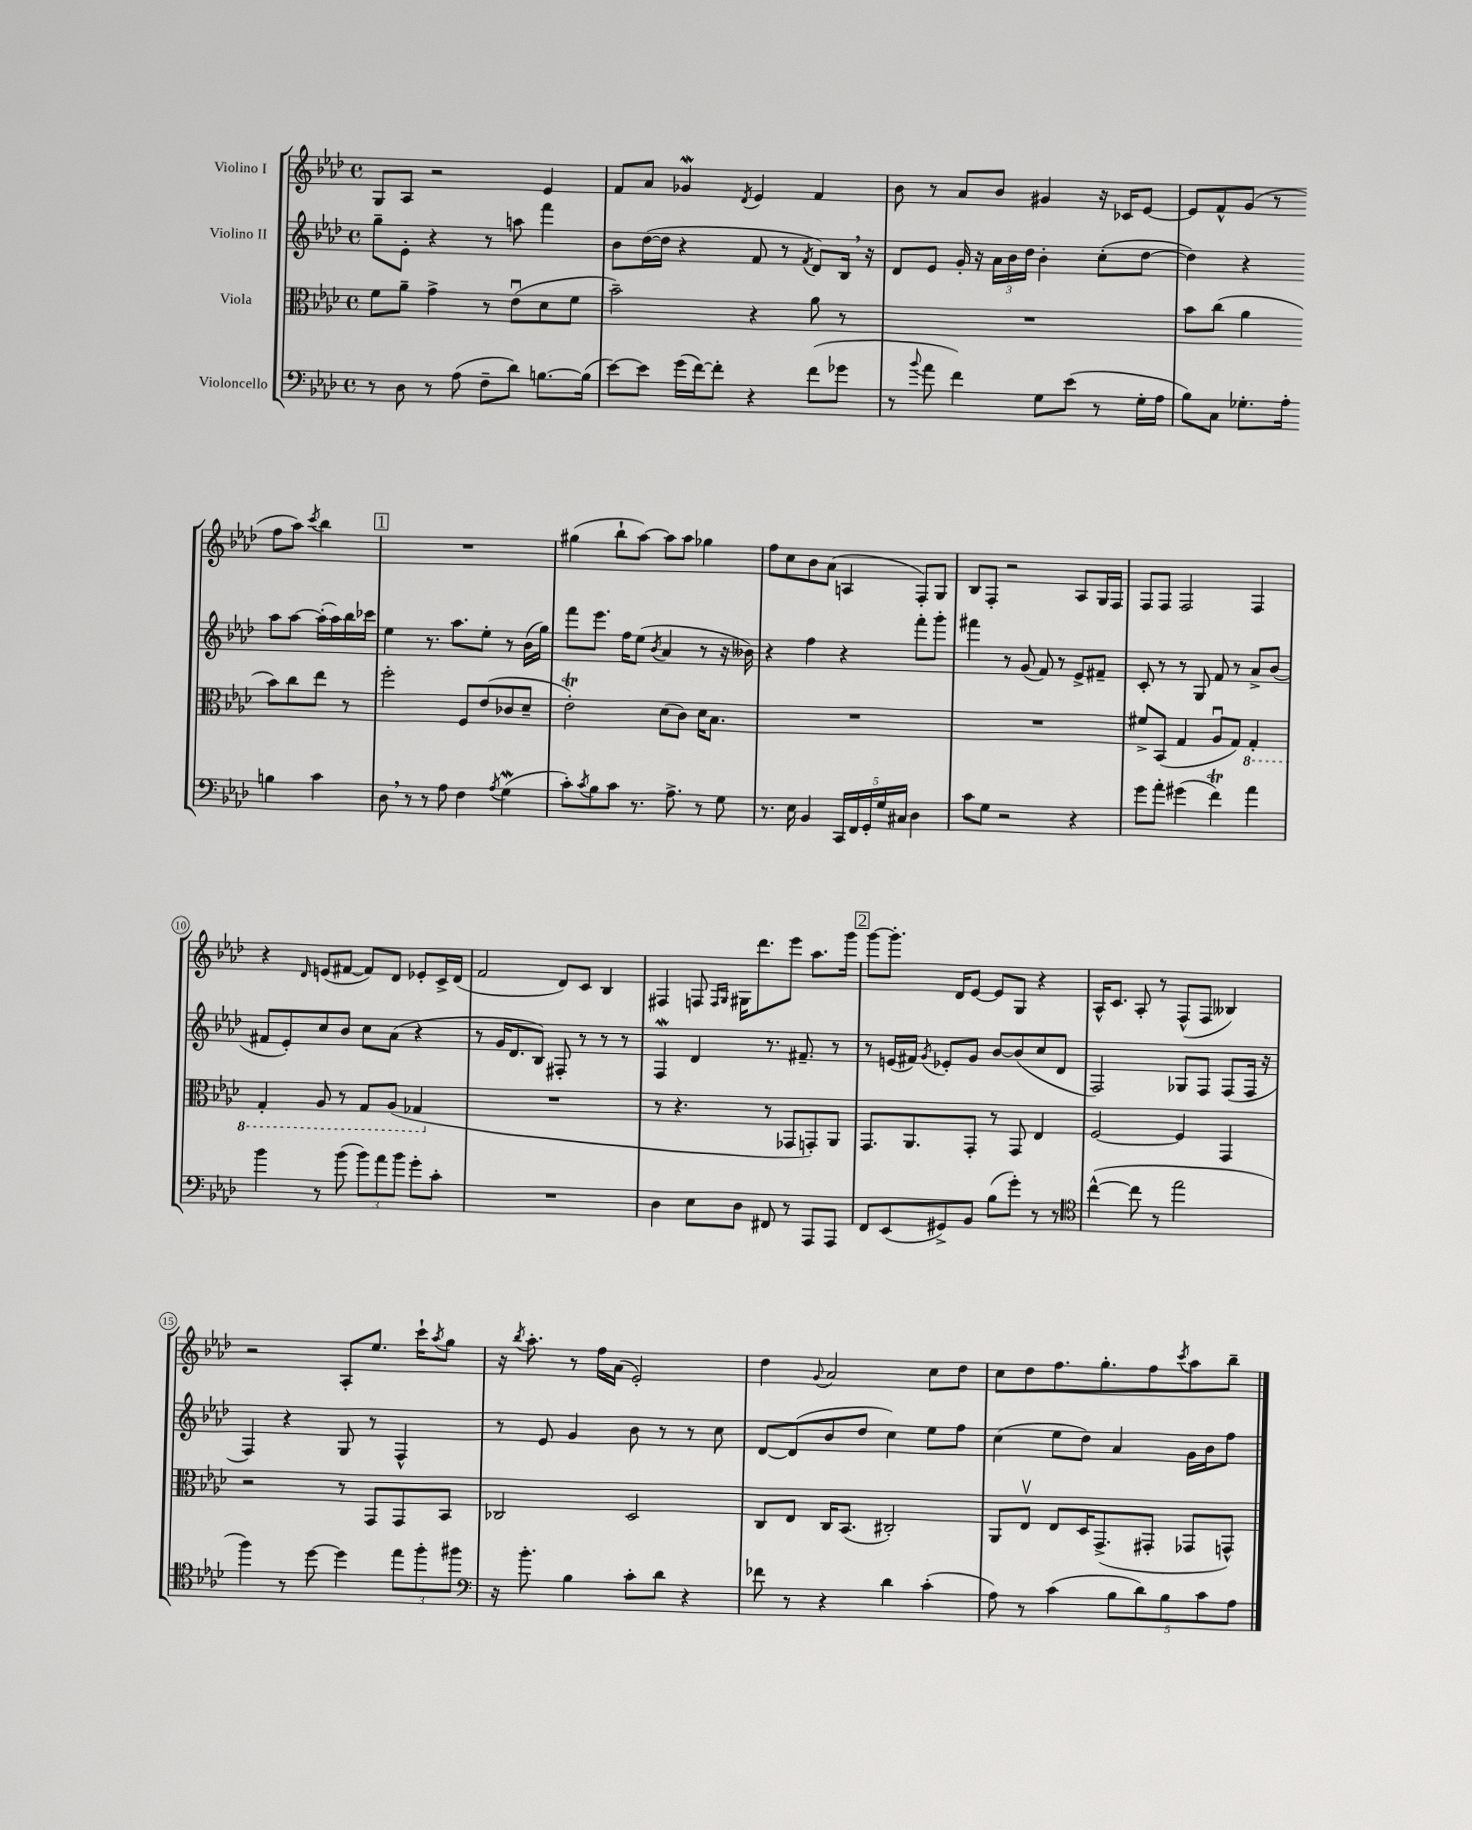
<<
\new StaffGroup <<
\new Staff = "s0" \with { instrumentName = "Violino I" } {
    \clef treble \key aes \major \defaultTimeSignature \time 4/4
    g8 aes8 r2 ees'4 |
    f'8 aes'8 ges'4\mordent \acciaccatura { des'8 } ees'4 f'4 |
    bes'8 r8 aes'8 bes'8 gis'4 r16 ces'16 ees'8~ |
    ees'8 f'8-^ g'8( r8 f''8 aes''8) \acciaccatura { c'''8 } bes''4 |
    \mark \markup { \box "1" } R1 |
    gis''4( bes''8-! aes''8~) aes''8 aes''8 ges''4 |
    f''8 c''8 bes'8 aes'8( a4 f8-.) g8 |
    bes8 f8-. r2 aes8 g16 f16 |
    f8 f8 f2 f4 |
    r4 \grace { des'16 } e'8( fis'8~ fis'8) des'8 ees'8-. c'16-> des'16( |
    f'2 des'8) c'8 bes4 |
    fis4 f8 \grace { f16 g16 } gis16 des'''8. ees'''8 aes''8. g'''16 |
    \mark \markup { \box "2" } g'''8~ g'''8.-. des'16 ees'8~ ees'8 g8 r4 |
    aes16-^ c'8. aes8-. r8 f8-^( f8 beses4) |
    r2 aes8-. ees''8. c'''16-! \acciaccatura { aes''8 } g''8 |
    r16 \acciaccatura { bes''8 } aes''8.-. r8 f''16 aes'16( ees'2-.) |
    des''4 \appoggiatura { g'8 } aes'2 c''8 des''8 |
    c''8 des''8 f''8. g''8.-. f''8 \acciaccatura { c'''8 } aes''8 bes''8-- \bar "|." |
}
\new Staff = "s1" \with { instrumentName = "Violino II" } {
    \clef treble \key aes \major \defaultTimeSignature \time 4/4
    g''8-- ees'8-. r4 r8 a''8 f'''4 |
    bes'8 des''16~( des''16 r4 f'8 r8 \acciaccatura { f'8 } des'8) bes16 \breathe r16 |
    des'8 ees'8 g'16-. r16 \tuplet 3/2 { aes'16 bes'16 des''16 } bes'4-. c''8-.( des''8~ |
    des''4) r4 aes''8 aes''8~ aes''16-.( aes''16) bes''16 ces'''16 |
    \mark \markup { \box "1" } ees''4 r8. aes''8. ees''8-. r8 bes'16( g''16) |
    f'''8 ees'''8. f''16 ees''8( \acciaccatura { bes'8 } aes'4 r8 r16 beses'16) |
    r4 f''4 r4 f'''8-. g'''8-. |
    fis'''4 r8 g'8( f'8) r8 ees'8-> fis'8-- |
    c'8-. r8 r8 g8 f'8 r8 aes'8-> bes'8( |
    fis'8 ees'8-.) c''8 bes'8 c''8 aes'8( r4 |
    r8 g'16 des'8. bes8) fis8-. r8 r8 r8 |
    f4\mordent des'4 r8. fis'8.-- r8 |
    \mark \markup { \box "2" } r8 e'16( fis'16) \acciaccatura { g'8 } ees'8-. g'8 bes'8~ bes'8( c''8 des'8 |
    f2) ges8 f8 f8( f16 r16 |
    f4) r4 g8 r8 f4-^ |
    r8 ees'8 g'4 bes'8 r8 r8 c''8 |
    des'8~ des'8( bes'8 des''8 c''4) ees''8 f''8 |
    c''4( ees''8 des''8) aes'4 g'16 bes'16 f''8 \bar "|." |
}
\new Staff = "s2" \with { instrumentName = "Viola" } {
    \clef alto \key aes \major \defaultTimeSignature \time 4/4
    f'8 aes'8-- g'4-> r8 ees'8\downbow( des'8 f'8 |
    bes'2--) r4 aes'8 r8 |
    R1 |
    bes'8 c''8( aes'4 bes'8) c''8 ees''8 r8 |
    \mark \markup { \box "1" } f''2-. f8 ees'8( ces'8 des'8-- |
    ees'2-.\trill) des'8( c'8) des'16 bes8. |
    R1 |
    R1 |
    fis'8-> bes,8( g4 aes8\downbow g8) \ottava #-1 g,4-. |
    g,4-. aes,8 r8 g,8 aes,8( ges,4 \ottava #0 |
    R1 |
    r8 r4. r8 ges,8 g,8-.) aes,8 |
    \mark \markup { \box "2" } g,8. aes,8. g,8-. r8 g,8 ees4 |
    f2~ f4 g,4 |
    r2 r8 g,8 g,8 bes,8 |
    ces2 des2 |
    c8 ees8 c16 bes,8.( cis2-.) |
    aes,8 ees8\upbow ees8 des16 g,8.->( gis,8-. ges,8 g,8-^) \bar "|." |
}
\new Staff = "s3" \with { instrumentName = "Violoncello" } {
    \clef bass \key aes \major \defaultTimeSignature \time 4/4
    r8 des8 r8 aes8( f8-- des'8) b8.~ b16( |
    ees'8~) ees'8 g'16( f'16~) f'8-. r4 f'8( ges'8 |
    r8 \appoggiatura { bes'8 } aes'8 f'4) g8 ees'8( r8 g16-. aes16 |
    bes8) c8 ges8.-. aes16-. b4 c'4 |
    \mark \markup { \box "1" } des8 \breathe r8 r8 aes8 f4 \acciaccatura { aes8 } g4\mordent( |
    c'8-.) \acciaccatura { c'8 } bes8 c'8 r8. aes8.-> r8 g8 |
    r8. ees16 bes,4 \tuplet 5/4 { c,16 f,16 g,16-. g16 cis16 } des4 |
    c'8 g8 r2 r4 |
    g'8 aes'8-. gis'4( f'4\trill) aes'4 |
    bes'4 r8 bes'8( \tuplet 3/2 { bes'8) aes'8 bes'8 } g'8-. c'8-. |
    R1 |
    des4 ees8 des8 fis,8 r8 aes,,8 aes,,8 |
    \mark \markup { \box "2" } f,8 ees,8( gis,8->) bes,8 bes8( g'8-.) r8 r8 |
    \clef tenor c''4~-^( c''8 r8 ees''2 |
    f''4) r8 des''8~ des''4 \tuplet 3/2 { ees''8 f''8-. fis''8 } |
    \clef bass r16 bes'8.-. bes4 c'8-. des'8 r4 |
    fes'8 r8 r4 des'4 c'4-.( |
    aes8) r8 c'4( \tuplet 5/4 { bes8 des'8) bes8 c'8 aes8 } \bar "|." |
}
>>
>>
\layout { \context { \Score \override BarNumber.stencil = #(make-stencil-circler 0.1 0.3 ly:text-interface::print) } }
